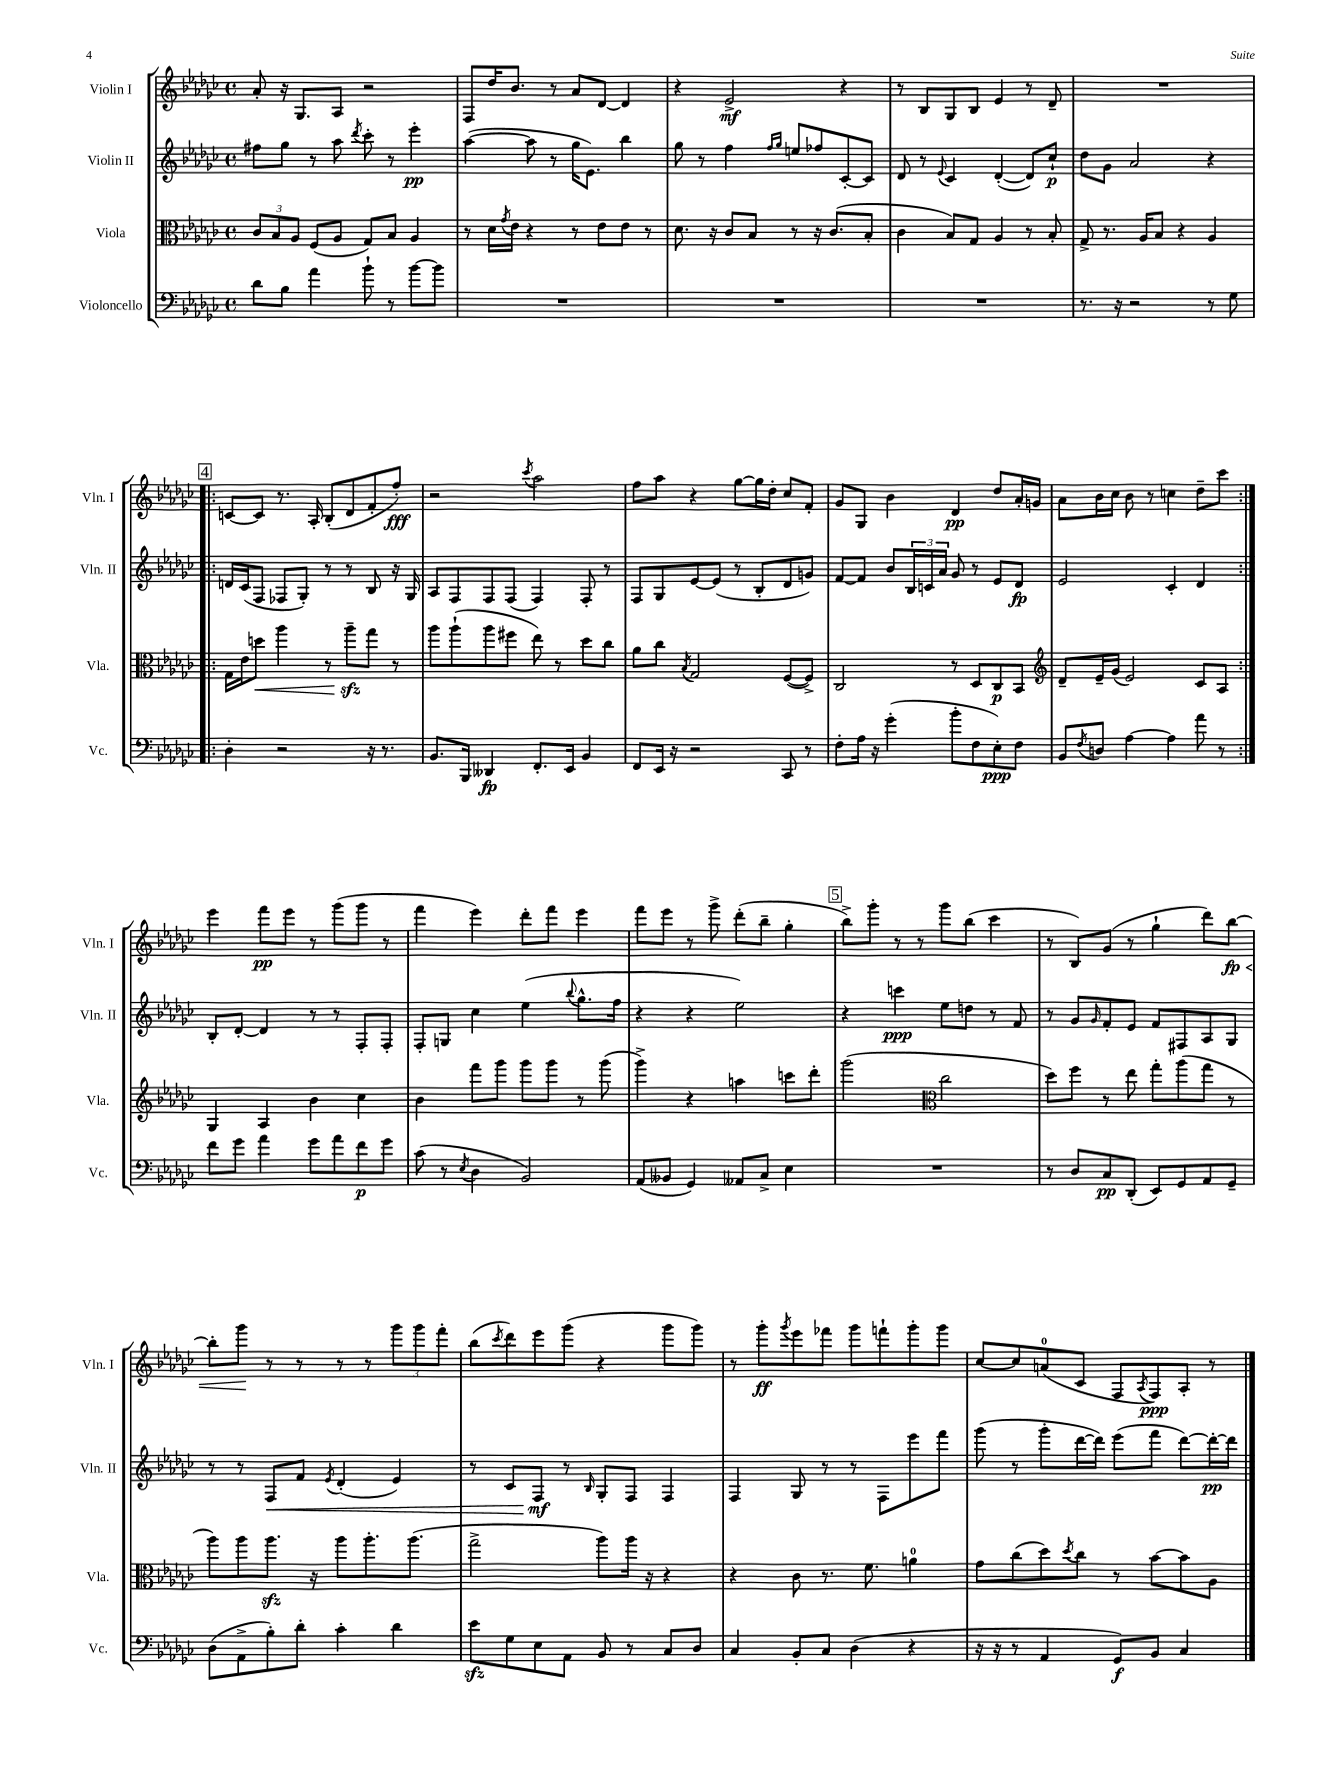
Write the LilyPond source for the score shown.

<<
\new StaffGroup <<
\new Staff = "s0" \with { instrumentName = "Violin I" shortInstrumentName = "Vln. I" } {
    \clef treble \key ges \major \defaultTimeSignature \time 4/4
    aes'8-. r16 ges8. aes8 r2 |
    f8 des''16 bes'8. r8 aes'8 des'8~ des'4 |
    r4 ees'2->\mf r4 |
    r8 bes8 ges8 bes8 ees'4 r8 des'8-- |
    R1 |
    \repeat volta 2 { \mark \markup { \box "4" } c'8~ c'8 r8. aes16-. bes8-.( des'8 f'8-. f''8-.\fff) |
    r2 \acciaccatura { ces'''8 } aes''2 |
    f''8 aes''8 r4 ges''8~ ges''16 des''16-. ces''8 f'8-. |
    ges'8 ges8 bes'4 des'4\pp des''8 aes'16-. g'16 |
    aes'8 bes'16 ces''16 bes'8 r8 c''4 des''8-- ces'''8 | }
    ees'''4 f'''8\pp ees'''8 r8 ges'''8( ges'''8 r8 |
    f'''4 ees'''4) des'''8-. f'''8 ees'''4 |
    f'''8 ees'''8 r8 ges'''8-> des'''8-.( bes''8-- ges''4-. |
    \mark \markup { \box "5" } bes''8->) ges'''8-. r8 r8 ges'''8 bes''8( ces'''4 |
    r8 bes8) ges'8( r8 ges''4-! des'''8) bes''8~\fp\< |
    bes''8-. ges'''8\! r8 r8 r8 r8 \tuplet 3/2 { ges'''8 ges'''8 f'''8-. } |
    bes''8( \acciaccatura { ces'''8 } des'''8) ees'''8 ges'''8( r4 ges'''8 ges'''8) |
    r8 ges'''8-.\ff \acciaccatura { ges'''8 } ees'''8 fes'''8 ges'''8 f'''8-! ges'''8-. ges'''8 |
    ces''8~ ces''8 a'8-0( ces'8 f8 \acciaccatura { aes8 } f8\ppp) aes8-. r8 \bar "|." |
}
\new Staff = "s1" \with { instrumentName = "Violin II" shortInstrumentName = "Vln. II" } {
    \clef treble \key ges \major \defaultTimeSignature \time 4/4
    fis''8 ges''8 r8 aes''8 \acciaccatura { des'''8 } ces'''8-. r8 ees'''4-.\pp |
    aes''4~( aes''8 r8 ges''16 ees'8.) bes''4 |
    ges''8 r8 f''4 \grace { f''16 ges''16 } e''8 fes''8 ces'8~-. ces'8 |
    des'8 r8 \appoggiatura { ees'8 } ces'4 des'4~-.( des'8) ces''8-!\p |
    des''8 ges'8 aes'2 r4 |
    \repeat volta 2 { \mark \markup { \box "4" } d'16 ces'16( f8 fes8 ges8-.) r8 r8 bes8 r16 ges16 |
    aes8 f8 f8 f8( f4) f8-. r8 |
    f8 ges8 ees'8~ ees'8( r8 bes8-. des'8 g'8) |
    f'8~ f'8 bes'8 \tuplet 3/2 { bes16 c'16 aes'16 } ges'8 r8 ees'8 des'8\fp |
    ees'2 ces'4-. des'4 | }
    bes8-. des'8~-. des'4 r8 r8 f8-. f8-. |
    f8-. g8 ces''4 ees''4( \appoggiatura { bes''8 } ges''8.-^ f''16 |
    r4 r4 ees''2) |
    \mark \markup { \box "5" } r4 c'''4\ppp ees''8 d''8 r8 f'8 |
    r8 ges'8 \grace { ges'16 } f'8-. ees'8 f'8 fis8 aes8 ges8 |
    r8 r8 f8\< f'8 \acciaccatura { ees'8 } des'4-.( ees'4) |
    r8 ces'8 f8\mf\! r8 \grace { bes16 } ges8-. f8 f4 |
    f4 ges8 r8 r8 f8 ees'''8 f'''8 |
    ges'''8( r8 ges'''8-. des'''16~ des'''16) ees'''8( f'''8 des'''8~) des'''16~-.\pp des'''16 \bar "|." |
}
\new Staff = "s2" \with { instrumentName = "Viola" shortInstrumentName = "Vla." } {
    \clef alto \key ges \major \defaultTimeSignature \time 4/4
    \tuplet 3/2 { ces'8 bes8 aes8 } f8( aes8 ges8) bes8 aes4 |
    r8 des'16 \acciaccatura { ges'8 } ees'16 r4 r8 ees'8 ees'8 r8 |
    des'8. r16 ces'8 bes8 r8 r16 ces'8.( bes8-. |
    ces'4 bes8) ges8 aes4 r8 bes8-. |
    ges8-> r8. aes16 bes8 r4 aes4 |
    \repeat volta 2 { \mark \markup { \box "4" } ges16 ees'16 d''8\< aes''4 r8 aes''8--\sfz\! ges''8 r8 |
    aes''8 aes''8-!( aes''8 fis''8 ees''8) r8 des''8 ces''8 |
    aes'8 ces''8 \acciaccatura { bes8 } ges2 f8~( f8->) |
    ces2 r8 des8 ces8\p bes,8 |
    \clef treble des'8-- ees'16-- ges'16( ees'2) ces'8 aes8 | }
    ges4 aes4 bes'4 ces''4 |
    bes'4 f'''8 ges'''8 ges'''8 ges'''8 r8 ges'''8( |
    ges'''4->) r4 a''4 c'''8 des'''8-. |
    \mark \markup { \box "5" } ges'''2( \clef alto ces''2 |
    des''8) f''8 r8 ees''8 ges''8-. aes''8( ges''8 r8 |
    aes''8) aes''8 aes''8.\sfz r16 aes''8 aes''8.-. aes''8.( |
    ges''2-> aes''8) aes''16 r16 r4 |
    r4 ces'8 r8. f'8. a'4-0 |
    ges'8 ces''8( des''8) \acciaccatura { des''8 } ces''8 r8 bes'8~ bes'8 aes8 \bar "|." |
}
\new Staff = "s3" \with { instrumentName = "Violoncello" shortInstrumentName = "Vc." } {
    \clef bass \key ges \major \defaultTimeSignature \time 4/4
    des'8 bes8 aes'4 bes'8-! r8 bes'8~ bes'8 |
    R1 |
    R1 |
    R1 |
    r8. r16 r2 r8 ges8 |
    \repeat volta 2 { \mark \markup { \box "4" } des4-. r2 r16 r8. |
    bes,8. bes,,16 deses,4\fp f,8.-. ees,16 bes,4 |
    f,8 ees,16 r16 r2 ces,8 r8 |
    f8-. aes16 r16 ges'4-.( bes'8-. f8 ees8-.\ppp) f8 |
    bes,8 \acciaccatura { f8 } d8 aes4~ aes4 aes'8 r8 | }
    f'8 ges'8 aes'4 ges'8 aes'8 f'8\p ges'8 |
    ces'8( r8 \acciaccatura { ees8 } des4 bes,2) |
    aes,8( beses,8 ges,4) aeses,8 ces8-> ees4 |
    \mark \markup { \box "5" } R1 |
    r8 des8 ces8\pp des,8-.( ees,8) ges,8 aes,8 ges,8-- |
    des8( aes,8-> bes8-.) des'8-. ces'4-. des'4 |
    ees'8\sfz ges8 ees8 aes,8 bes,8 r8 ces8 des8 |
    ces4 bes,8-. ces8 des4( r4 |
    r16 r16 r8 aes,4 ges,8\f) bes,8 ces4 \bar "|." |
}
>>
>>
\layout { \context { \Score \remove "Bar_number_engraver" } }
